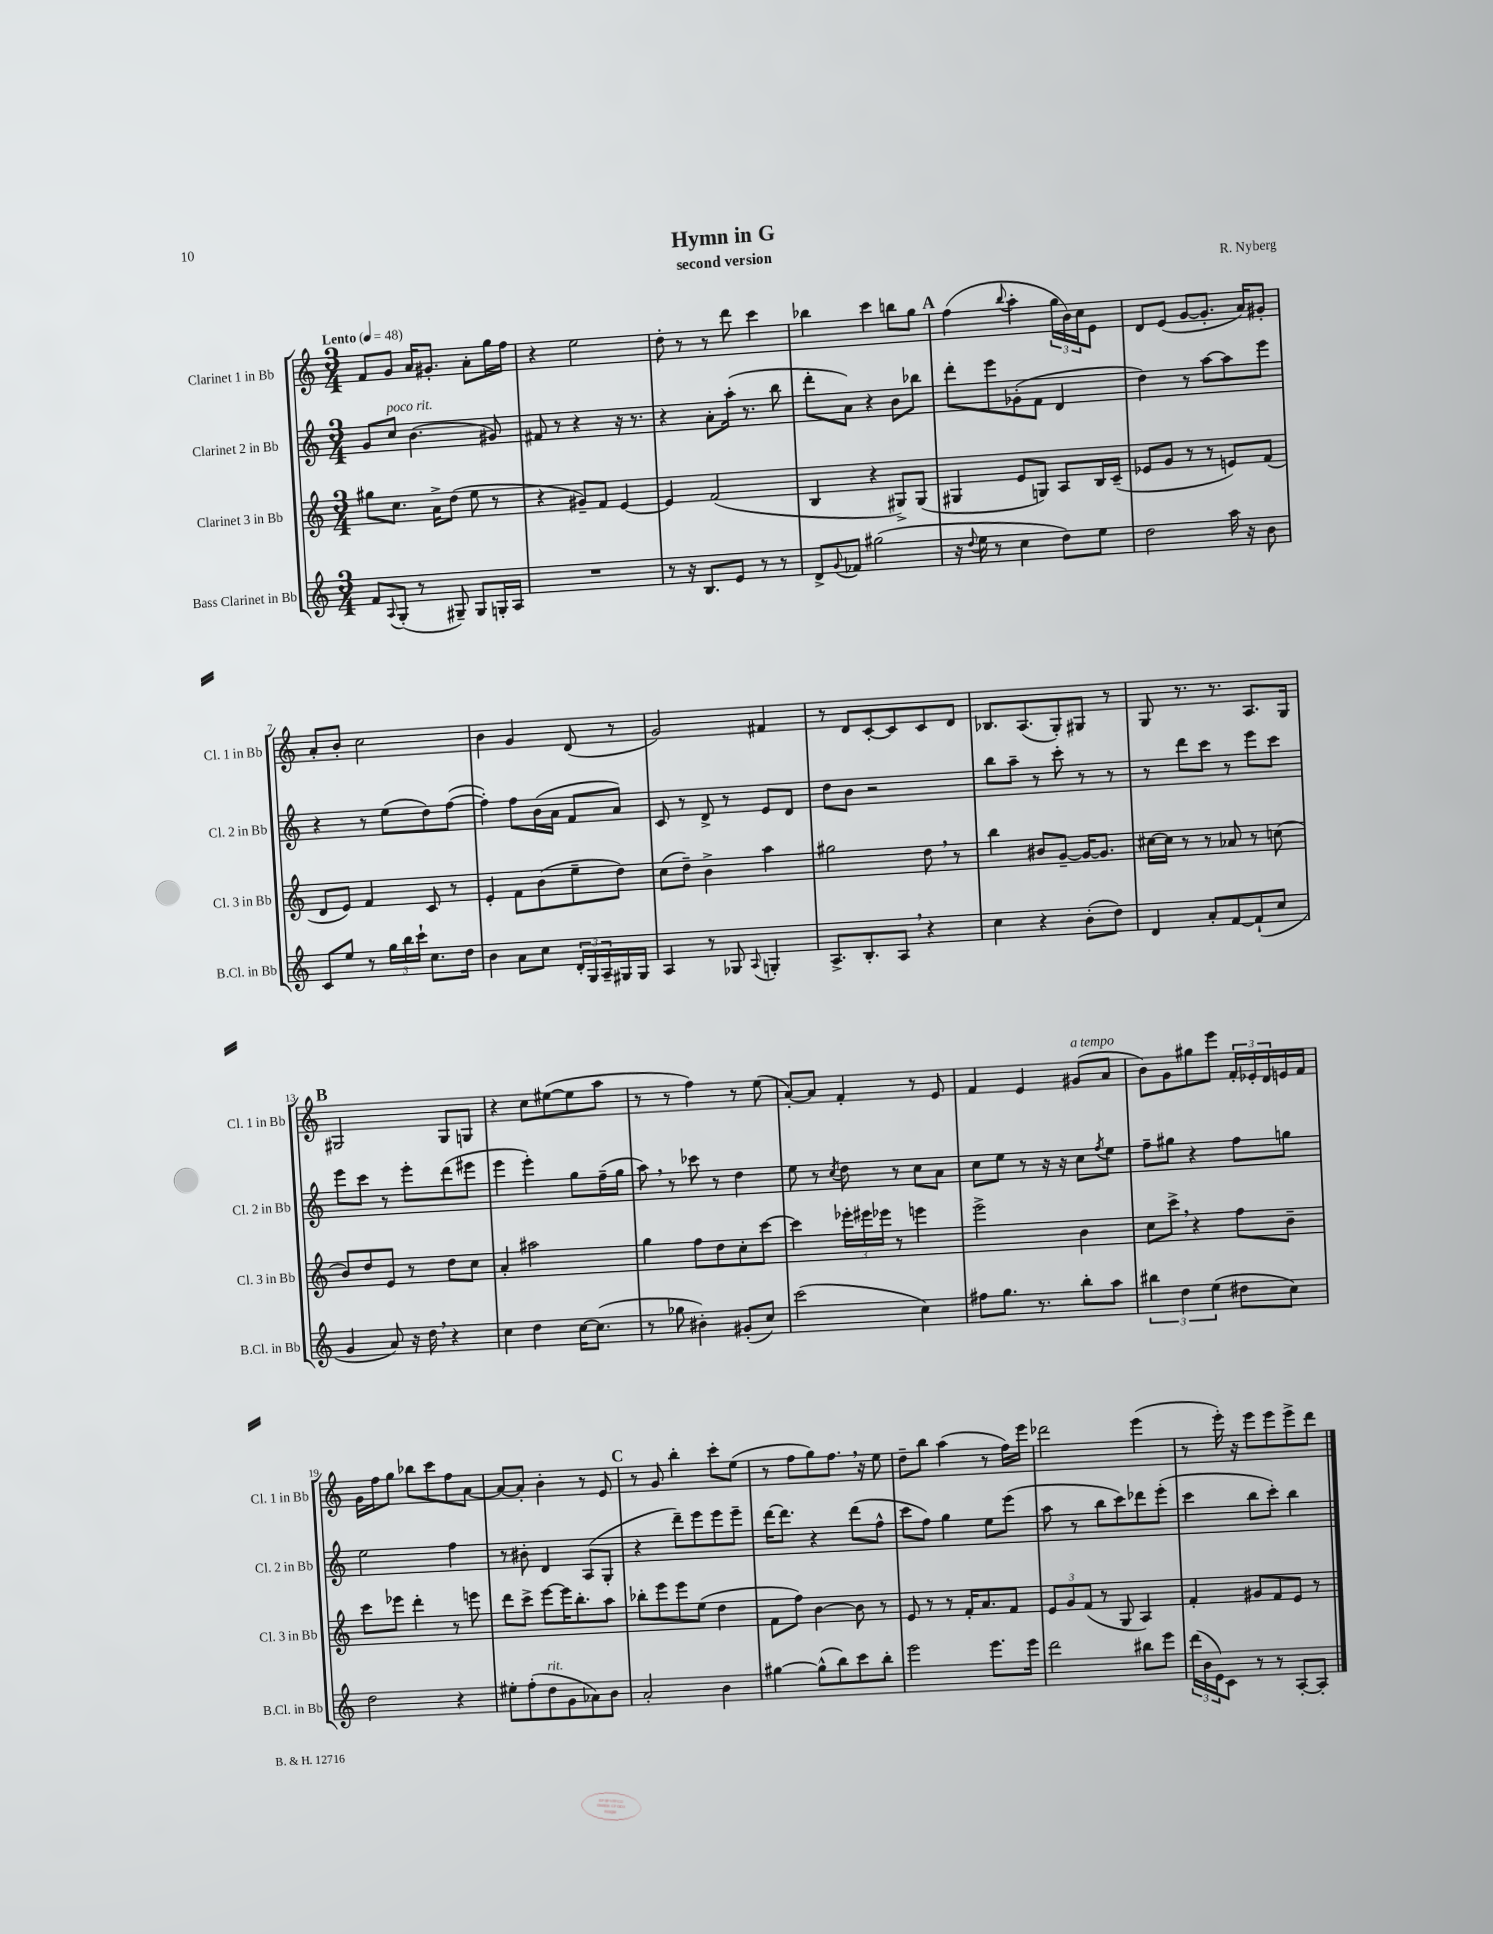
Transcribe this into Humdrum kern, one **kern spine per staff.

**kern	**kern	**kern	**kern
*staff4	*staff3	*staff2	*staff1
*clefG2	*clefG2	*clefG2	*clefG2
*k[]	*k[]	*k[]	*k[]
*M3/4	*M3/4	*M3/4	*M3/4
*MM48	*MM48	*MM48	*MM48
8f/L	8gg#\L	8g/L	8f/L
8qqA/	.	.	.
(8G'/J	8.cc\J	8cc/J	8g/J
8r	.	(4.b\	16a/LK
.	16a^\LK	.	8.g#'/J
8G#~/)	(8dd\J	.	.
8G#/L	8ee\	.	8a'\L
16G'/L	8r	8g#/)	16gg\L
16A/JJ	.	.	16ff\JJ
=	=	=	=
2.r	4r	8f#/	4r
.	.	8r	.
.	8g#~/L)	4r	2ee\
.	8f/J	.	.
.	[4e/	16r	.
.	.	8.r	.
=	=	=	=
8r	4e/]	4r	8dd'\
16r	.	.	8r
8.B/L	.	.	.
.	(2f/	8a'\L	8r
8e/J	.	(16aa'\Jk	8ddd\
.	.	8.r	.
8r	.	.	4ccc\
8r	.	8bb\	.
=	=	=	=
8d^/L	4B/	8ddd'\L	4bb-\
8qqg/	.	.	.
8f-/J	.	8a\J)	.
(2gg#\	4r	4r	4ccc\
.	8G#^/L)	8b\L	8bb\L
.	(8G#/J	8bb-\J	8gg\J
=	=	=	=
16r	4G#/	8ddd'\L	(4ff\
8qqdd/	.	.	.
16ee\	.	.	.
8r	.	8eee\	.
.	.	.	8qqbb/
4cc\	8e/L	(8g-'\	4aa'\
.	8G/J)	8f\J	.
8dd\L)	8A/L	4d/	24gg\LL
.	.	.	24b\)
.	.	.	24cc\J
8ee\J	16B/L	.	8e\J
.	(16c~/JJ	.	.
=	=	=	=
2dd\	8e-/L	4dd\)	8d/L
.	8g/J	.	(8e/J
.	8r	8r	[8g/L
.	8r	[8aa\L	8.g'/]J
16aa\	8e/L)	8aa\]	.
16r	.	.	16a/LK)
8b\	(8f/J	8eee\J	8g#'/J
=	=	=	=
8c/L	8d/L	4r	8a'/L
8ee/J	8e/J)	.	8b'/J
8r	4f/	8r	2cc\
24gg\LL	.	(8ee\L	.
24bb\	.	.	.
24ccc`\JJ	.	.	.
8.cc\L	8c/	8dd\)	.
.	8r	([8ff\J	.
16dd\Jk	.	.	.
=	=	=	=
4b\	4e'/	4ff'\])	4b\
8a\L	8f\L	8ff\L	4g/
8cc\J	(8b\	(16b\L	.
.	.	16a\JJ	.
24d'/LL	8ee~\	8f/L	(8d/
24G/	.	.	.
24A~/	.	.	.
16G#/	8dd\J)	8a/J)	8r
16G#/JJ	.	.	.
=	=	=	=
4A/	(8cc\L	8c/	2g/)
.	8dd~\J)	8r	.
8r	4b^\	8d^/	.
8G-/	.	8r	.
8qqA/	.	.	.
4G'/	4aa\	8e/L	4f#/
.	.	8d/J	.
=	=	=	=
8.A^/L	2gg#\	8dd\L	8r
.	.	8b\J	8d/L
8.B'/	.	.	.
.	.	2r	[8c'/
8A/J	.	.	8c/]
4r	8dd\	.	8c/
.	8r	.	8d/J
=	=	=	=
4cc\	4bb\	8bb\L	8.B-/L
.	.	8aa~\J	.
.	.	.	(8.A/
4r	8b#/L	8r	.
.	[8g~/J	8ccc'\	8G'/)
(8b'\L	16g/_LK	8r	8G#/J
.	8.g/]J	.	.
8dd\J)	.	8r	8r
=	=	=	=
4d/	[16cc#\LL	8r	8G/
.	16cc#\]JJ	.	.
.	8r	8ddd\L	8.r
8a'/L	8r	8ccc\J	.
.	.	.	8.r
[8f/	8a-/	8r	.
(8f`/]	8r	8eee\L	8.A/L
8cc/J	(8cc\	8ccc\J	.
.	.	.	16G/Jk
=	=	=	=
4g/	8b/L)	8eee\L	2G#/
.	8dd/	8ccc\J	.
8a/)	8e/J	8r	.
16r	8r	8eee'\L	.
16dd\	.	.	.
4r	8dd\L	(8ddd\	8G#/L
.	8cc\J	8eee#\J	8G/J
=	=	=	=
4cc\	4a'/	4eee\	4r
4dd\	2aa#\	4eee'\)	8cc\L
.	.	.	([8ee#\
[16cc\LK	.	8gg\L	8ee#\]
(8.cc\]J	.	.	.
.	.	(16ff~\L	8aa\J
.	.	16gg\JJ	.
=	=	=	=
8r	4gg\	8aa\)	8r
8gg-\	.	8r	8r
4b#'\)	8ff\L	8ccc-\	4ff\)
.	8dd\	8r	.
(8g#'/L	8cc'\	4dd\	8r
8cc/J)	[8ccc\J	.	(8ee\
=	=	=	=
(2ccc\	4ccc\]	8ee\	[8a'/L)
.	.	8r	8a/]J
.	.	8qcc/	.
.	24eee-'\LL	8dd\	4f'/
.	24eee#\	.	.
.	24eee-\JJ	.	.
.	8r	8r	.
4cc\)	4eee\	8cc\L	8r
.	.	8a\J	8e/
=	=	=	=
8ff#\L	2eee^\	8cc\L	4f/
8.gg\J	.	8ee\J	.
.	.	8r	4e/
8.r	.	.	.
.	.	16r	.
.	.	16r	.
8bb'\L	4b\	8cc\L	(8g#/L
.	.	8qff/	.
8aa\J	.	8ee\J	8a/J
=	=	=	=
6bb#\	8cc\L	8ff~\L	8b\L)
.	8ccc^\J	8gg#\J	8g\
6dd\	.	.	.
.	4r	4r	8gg#\
(6ee\	.	.	.
.	.	.	8eee\J
8dd#\L	8ff\L	8ff\L	24f'/LL
.	.	.	24e-'/
.	.	.	24d/
8cc\J)	8b~\J	8gg\J	16e/
.	.	.	16f/JJ
=	=	=	=
2dd\	8ccc\L	2ee\	16g\LL
.	.	.	16ff\J
.	8eee-\J	.	8gg\J
.	4ddd'\	.	8bb-\L
.	.	.	8ccc\
4r	8r	4ff\	8ff\
.	8eee\	.	[8a\J
=	=	=	=
8ee#'\L	8ddd\L	8r	8a/_L
(8ff'\	8ccc^\J	8b#'\	8a'/]J
8dd\	[8eee\L	4d/	4b'\
8g\	16eee\]K	.	.
.	8.bb'\	.	.
8a-\)	.	(8A/L	8r
8b\J	8aa\J	8G'/J	8e/
=	=	=	=
2a'/	8bb-'\L	4r	8r
.	8eee\	.	8g/
.	8eee\	8ddd~\L)	4bb'\
.	(8ee\J	8eee\	.
4b\	4dd\	8eee\	8ccc'\L
.	.	8eee~\J	(8ee\J
=	=	=	=
[4gg#\	8f\L	[16ddd\LK	8r
.	.	8.ddd\]J	.
.	8ff\J)	.	8ff\L
(8gg#^^\]L	[4b\	4r	8gg\)
8bb\)	.	.	8.ff\J
8ccc\	8b\]	(8ddd\L	.
.	.	.	16r
8bb'\J	8r	8ff^^\J	8ee\
=	=	=	=
2eee\	8e/	8ccc\L	8dd~\L
.	8r	8ff\J)	8bb\J
.	8r	4gg\	(4aa\
.	16f'/LK	.	.
.	8.a/	.	.
8.eee\L	.	8ee\L	8r
.	8f/J	(8eee\J	16ff\LL)
16eee\Jk	.	.	16eee\JJ
=	=	=	=
2ddd\	12e/L	8aa\	2ddd-\
.	12g/	.	.
.	.	8r	.
.	(12f/J	.	.
.	8r	8bb\L	.
.	8G/	8ccc\)	.
8bb#\L	4A/)	8ddd-\	(4eee\
8eee\J	.	(8eee'\J	.
=	=	=	=
(24ddd\LL	4f'/	4ccc\	8r
24b\	.	.	.
24e\J)	.	.	.
8c\J	.	.	16eee'\)
.	.	.	16r
8r	8g#/L	8bb\L	8eee\L
8r	8f/	8ccc'\J)	8eee\
[8A'/L	8e/J	4bb\	8eee^\
8A'/]J	8r	.	8ddd\J
==	==	==	==
*-	*-	*-	*-
